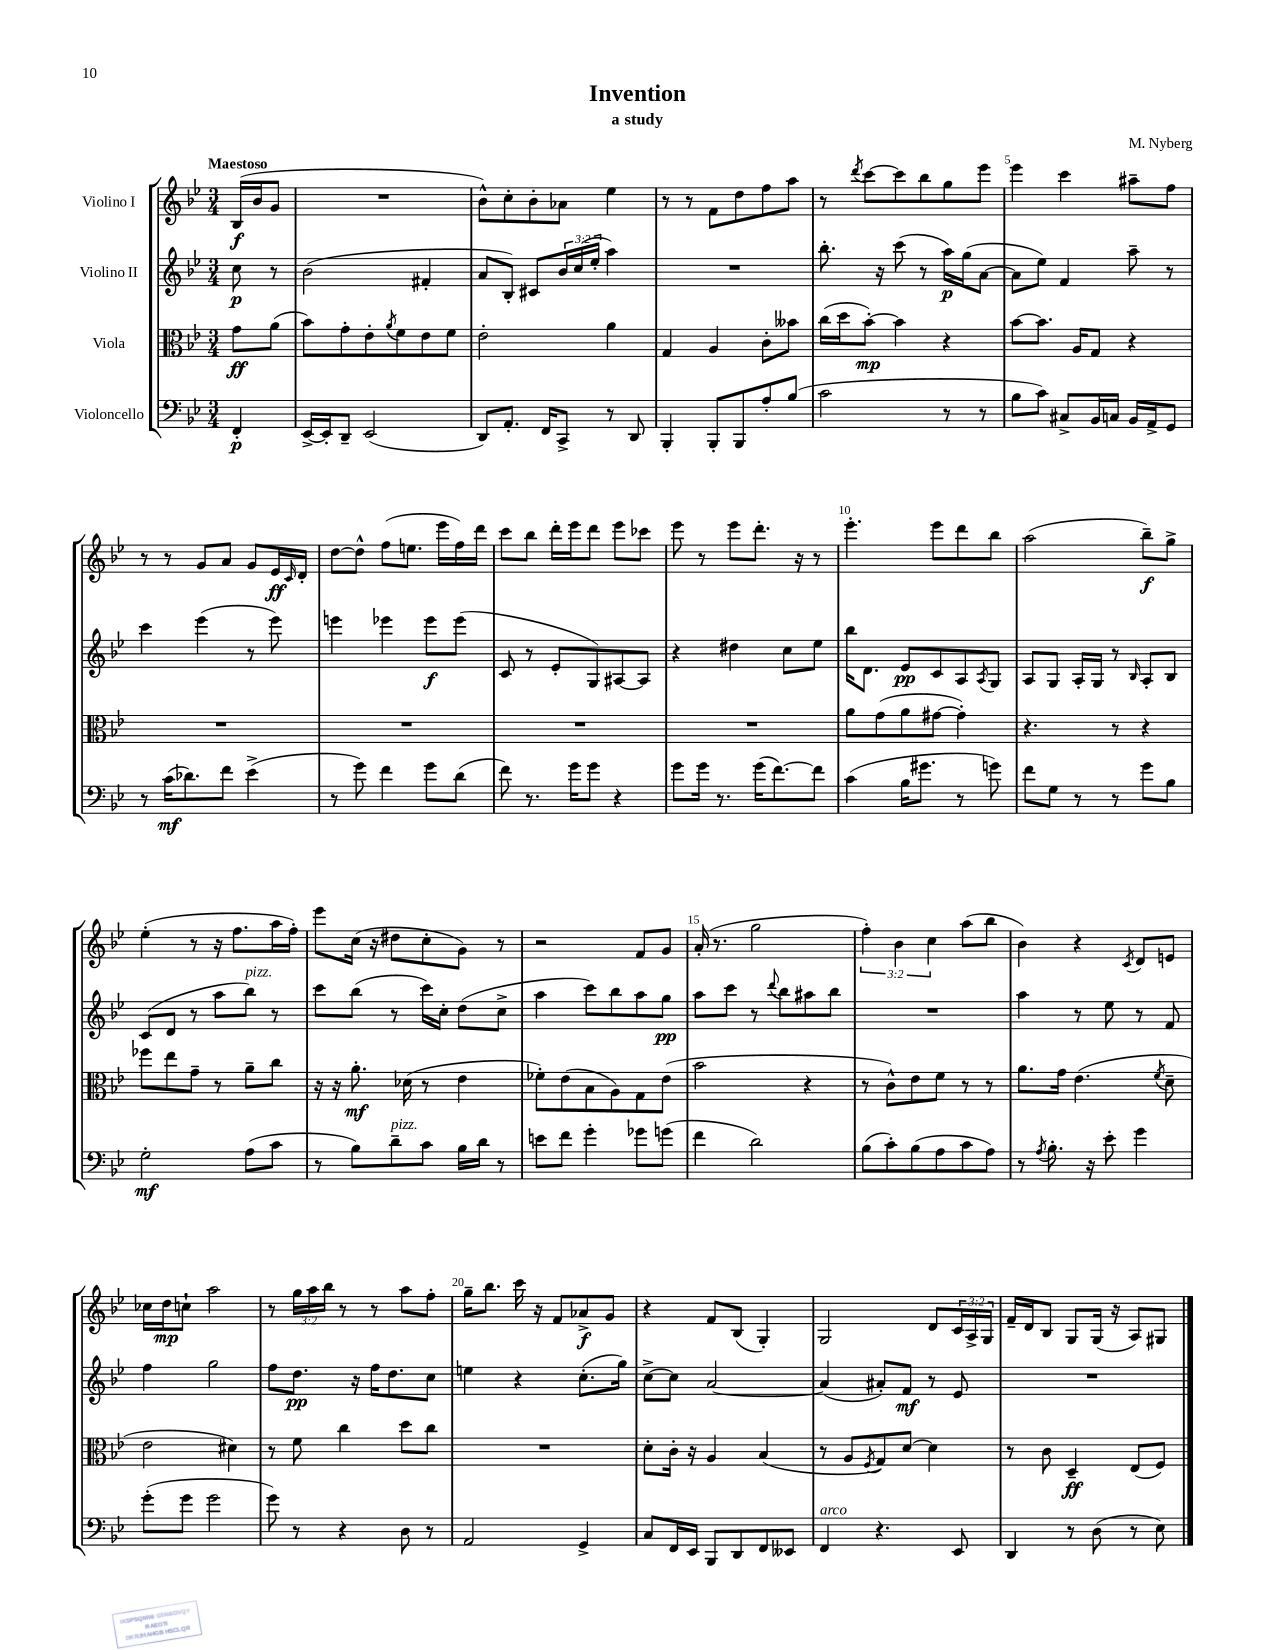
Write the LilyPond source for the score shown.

\header { title = "Invention" composer = "M. Nyberg" subtitle = "a study" }
<<
\new StaffGroup <<
\new Staff = "s0" \with { instrumentName = "Violino I" } {
    \clef treble \key bes \major \numericTimeSignature \time 3/4 \override Staff.TupletNumber.text = #tuplet-number::calc-fraction-text \partial 4 \tempo "Maestoso"
    bes16\f( bes'16 g'8 |
    R2. |
    bes'8-^) c''8-. bes'8-. aes'8 ees''4 |
    r8 r8 f'8 d''8 f''8 a''8 |
    r8 \acciaccatura { d'''8 } c'''8~ c'''8 bes''8 g''8 ees'''8 |
    ees'''4 c'''4 ais''8-- f''8 |
    r8 r8 g'8 a'8 g'8 ees'16\ff \grace { c'16 } d'16-. |
    d''8~ d''8-^ f''8( e''8. ees'''16 f''16) d'''16 |
    c'''8 bes''8 d'''16-. ees'''16 d'''8 ees'''8 ces'''8 |
    ees'''8 r8 ees'''8 d'''8.-. r16 r8 |
    ees'''4.-. ees'''8 d'''8 bes''8 |
    a''2( bes''8--\f) g''8-> |
    ees''4-.( r8 r16 f''8. a''16 f''16-.) |
    ees'''8 c''16( r16 dis''8 c''8-. g'8) r8 |
    r2 f'8 g'8 |
    a'16-.( r8. g''2 |
    \tuplet 3/2 { f''4-.) bes'4 c''4 } a''8( bes''8 |
    bes'4) r4 \acciaccatura { c'8 } d'8 e'8 |
    ces''16 d''16\mp c''8-! a''2 |
    r8 \tuplet 3/2 { g''16 a''16 bes''16 } r8 r8 a''8 f''8-. |
    g''16-- bes''8. c'''16 r16 f'8 aes'8->\f g'8 |
    r4 f'8 bes8( g4-.) |
    g2 d'8 \tuplet 3/2 { c'16 a16-> g16 } |
    f'16-- d'16 bes8 g8 g16( r16 a8) gis8 \bar "|." |
}
\new Staff = "s1" \with { instrumentName = "Violino II" } {
    \clef treble \key bes \major \numericTimeSignature \time 3/4 \override Staff.TupletNumber.text = #tuplet-number::calc-fraction-text \partial 4
    c''8\p r8 |
    bes'2( fis'4-. |
    a'8 bes8-.) cis'8 \tuplet 3/2 { bes'16 c''16( ees''16-. } a''4) |
    R2. |
    bes''8.-. r16 c'''8( r8 a''16\p) g''16( a'8~ |
    a'8 ees''8) f'4 a''8-- r8 |
    c'''4 ees'''4( r8 ees'''8) |
    e'''4 ees'''4 ees'''8\f ees'''8( |
    c'8 r8 ees'8-. g8) ais8~ ais8 |
    r4 dis''4 c''8 ees''8 |
    bes''16 d'8. ees'8\pp c'8 a8 \acciaccatura { a8 } g8 |
    a8 g8 a16-. g16 r8 \grace { bes16 } a8-. bes8 |
    c'8( d'8 r8 a''8 bes''8^\markup { \italic "pizz." }) r8 |
    c'''8 bes''8( r8 c'''16) c''16-. d''8( c''8-> |
    a''4 c'''8) bes''8 a''8 g''8\pp |
    a''8 c'''8 r8 \appoggiatura { d'''8 } bes''8 ais''8 bes''8 |
    R2. |
    a''4 r8 ees''8 r8 f'8 |
    f''4 g''2 |
    f''8 d''8.\pp r16 f''16 d''8. c''8 |
    e''4 r4 c''8.-.( g''16) |
    c''8~-> c''8 a'2~ |
    a'4( ais'8-.) f'8\mf r8 ees'8 |
    R2. \bar "|." |
}
\new Staff = "s2" \with { instrumentName = "Viola" } {
    \clef alto \key bes \major \numericTimeSignature \time 3/4 \partial 4
    g'8\ff a'8( |
    bes'8) g'8-. ees'8-. \acciaccatura { a'8 } f'8 ees'8 f'8 |
    ees'2-. a'4 |
    g4 a4 c'8-. beses'8 |
    c''16( d''16 bes'8~-.\mp) bes'4 r4 |
    bes'8~ bes'8. a16 g8 r4 |
    R2. |
    R2. |
    R2. |
    R2. |
    a'8 g'8( a'8 gis'8~ gis'4-.) |
    r4. r8 r4 |
    fes''8 ees''8 g'8-- r8 a'8-- c''8 |
    r16 r16 a'8.-.\mf des'16( r8 ees'4 |
    fes'8-.) ees'8( bes8 a8) g8 ees'8( |
    bes'2 r4 |
    r8 c'8-^) ees'8 f'8 r8 r8 |
    a'8. g'16 ees'4.( \acciaccatura { f'8 } d'8-- |
    ees'2 dis'4) |
    r8 f'8 c''4 d''8 c''8 |
    R2. |
    d'8-. c'16-. r16 a4 bes4( |
    r8 a8 \acciaccatura { f8 } g8) d'8~ d'4 |
    r8 c'8 d4--\ff ees8( f8) \bar "|." |
}
\new Staff = "s3" \with { instrumentName = "Violoncello" } {
    \clef bass \key bes \major \numericTimeSignature \time 3/4 \partial 4
    f,4-.\p |
    ees,16~-> ees,16-. d,8-- ees,2( |
    d,8) a,8.-. f,16 c,8-> r8 d,8 |
    bes,,4-. bes,,8-. bes,,8 a8-. bes8( |
    c'2 r8 r8 |
    bes8 c'8) cis8-> bes,16 c16 bes,16 a,16-> g,8 |
    r8 c'16\mf( des'8.) f'8 ees'4->( |
    r8 g'8) f'4 g'8 d'8( |
    f'8) r8. g'16 g'8 r4 |
    g'8 g'16 r8. g'16( f'8.~) f'8 |
    c'4( bes16 gis'8. r8 g'8) |
    f'8 g8 r8 r8 g'8 bes8 |
    g2-.\mf a8( c'8 |
    r8 bes8) d'8--^\markup { \italic "pizz." } c'8 bes16 d'16 r8 |
    e'8 f'8 g'4-. ges'8 g'8( |
    f'4 d'2) |
    bes8( c'8-.) bes8( a8 c'8 a8) |
    r8 \acciaccatura { a8 } bes8.-. r16 ees'8-. g'4 |
    g'8-.( g'8 g'2 |
    g'8) r8 r4 d8 r8 |
    a,2 g,4-> |
    c8 f,16 ees,16 bes,,8 d,8 f,8 eeses,8 |
    f,4^\markup { \italic "arco" } r4. ees,8 |
    d,4 r8 d8( r8 ees8) \bar "|." |
}
>>
>>
\layout { \context { \Score \override BarNumber.break-visibility = ##(#f #t #t) barNumberVisibility = #(every-nth-bar-number-visible 5) } }
